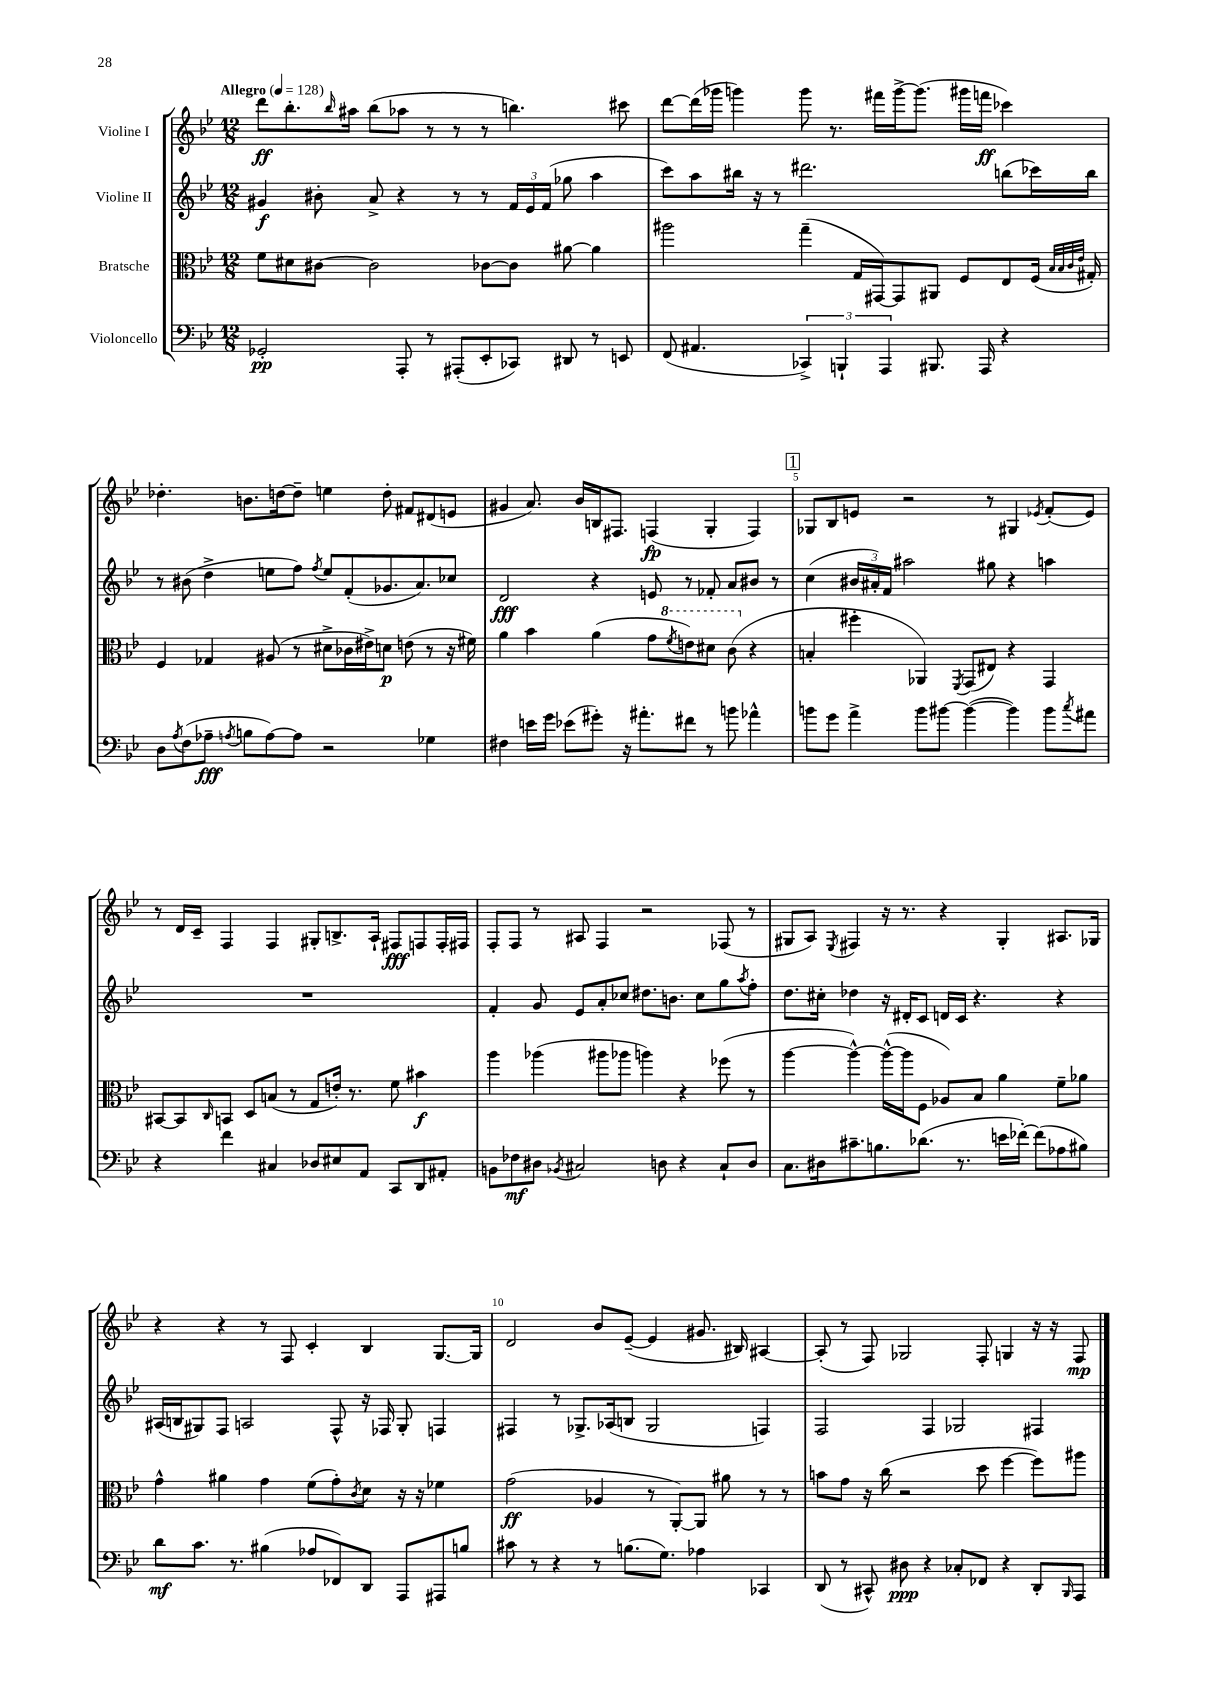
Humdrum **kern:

**kern	**kern	**kern	**kern
*staff4	*staff3	*staff2	*staff1
*clefF4	*clefC3	*clefG2	*clefG2
*k[b-e-]	*k[b-e-]	*k[b-e-]	*k[b-e-]
*M12/8	*M12/8	*M12/8	*M12/8
*MM128	*MM128	*MM128	*MM128
2GG-'	8f	4g#	8ddd
.	8d#	.	8.bb-'
.	[8c#	8b#'	.
.	.	.	16qqbb-
.	.	.	16aa#
.	2c#]	8a^	(8bb-
8AAA'	.	4r	8aa-
8r	.	.	8r
(8AAA#'	.	8r	8r
8EE-'	[8c-	8r	8r
8CC-)	8c-]	24f	4.bb)
.	.	24e-	.
.	.	(24f	.
8DD#	[8a#	8gg-	.
8r	4a#]	4aa	.
8EE	.	.	8ccc#
=	=	=	=
(8FF	2aa#	8ccc)	[8ddd
4.AA#	.	8aa	(16ddd]
.	.	.	16ggg-
.	.	16bb#	4ggg)
.	.	16r	.
.	.	8r	.
6CC-^)	(4gg~	2.ddd#	8ggg
.	.	.	8.r
6BBB`	.	.	.
.	16G	.	.
.	[16GG#)	.	16fff#
6AAA	.	.	.
.	8GG#]	.	[16ggg^
.	.	.	(8.ggg]
8.BBB#	8AA#	.	.
.	8F	.	16ggg#
16AAA	.	.	16fff
4r	8E-	(8bb	4ccc-)
.	(16F	16ccc-)	.
.	32qqB-	.	.
.	32qqB-	.	.
.	32qqc	.	.
.	32qqe-	.	.
.	16G#')	16bb	.
=	=	=	=
8D	4F	8r	4.dd-'
8qA	.	.	.
(8F	.	(8b#	.
8A-~	4G-	4dd^	.
8qA	.	.	.
8B	.	.	8.b
[8A)	(8A#	8ee	.
.	.	.	[16dd
8A]	8r	8ff)	8dd~]
.	.	8qff	.
2r	8d#^	8ee	4ee
.	16c-	(8f'	.
.	16e#^)	.	.
.	8d	8.g-	8dd'
.	(8e	.	8f#
.	.	8.a)	.
4G-	8r	.	(8d#
.	16r	8cc-	8e
.	16f#)	.	.
=	=	=	=
4F#	4a	2d	4g#
16e	4b-	.	8.a)
16g	.	.	.
(8e-	.	.	.
.	.	.	16b-
8g#')	(4a	4r	16B
.	.	.	8.F#
16r	.	.	.
8.a#'	.	.	.
.	8g	8e	(4F
.	8qff	.	.
8f#	8ee)	8r	.
8r	8dd#	8f-'	4G'
8b	(8cc	8a	.
4a-^^	4r	8b#	4F)
.	.	8r	.
=	=	=	=
8b	4B'	(4cc	8G-
8g	.	.	8B-
4a^	4ff#'	24b#	8e
.	.	24a#')	.
.	.	24f	.
.	.	2aa#	2r
8b	4AA-)	.	.
[8b#	.	.	.
.	8qFF	.	.
(4b#_	(8GG	.	.
.	8E#)	8gg#	8r
4b#])	4r	4r	4G#
.	.	.	8qe-
8b#	4GG	4aa	(8f'
8qcc	.	.	.
8a#	.	.	8e-)
=	=	=	=
4r	[8BB#	1.r	8r
.	8BB#]	.	16d
.	.	.	16c~
.	16qqC	.	.
4f	8BB	.	4F
.	8D	.	.
4C#	(8B	.	4F
.	8r	.	.
8D-	8G	.	8G#'
8E#	16e')	.	8.B^
.	8.r	.	.
8AA	.	.	.
.	.	.	16A`
8CC	8f	.	8F#
8DD	4b#	.	8F
8AA#'	.	.	16F'
.	.	.	16F#
=	=	=	=
8BB	4aa	4f'	8F'
8F-	.	.	8F
8D#	(4aa-	8g	8r
8qBB-	.	.	.
2C#	.	8e-	8A#
.	8aa#	8a'	4F
.	8aa-	8cc-	.
.	4aa)	8.dd#	2r
8D	.	.	.
.	.	8.b	.
4r	4r	.	.
.	.	8cc-	.
8C#`	(8ff-	8gg	(8F-
.	.	8qaa	.
8D	8r	8ff'	8r
=	=	=	=
8.C	[4aa	8.dd	8G#
.	.	.	8A)
16D#	.	16cc#'	.
.	.	.	8qE-
8.c#~	4aa^^_)	4dd-	4F#
8.B	.	.	.
.	(16aa^^_	16r	16r
.	16aa]	16d#'	8.r
(8.d-	8F	8c	.
.	8A-)	16d	4r
8.r	.	16c	.
.	8B-	4.r	.
16e	4a	.	4G#'
[16f-')	.	.	.
(8f-]	.	.	.
8A-	8f~	4r	8.A#
8B#)	8a-	.	.
.	.	.	16G-
=	=	=	=
8d	4g^^	(16A#	4r
.	.	16B	.
8.c	.	8G#)	.
.	4a#	8F	4r
8.r	.	.	.
.	.	2A	.
(4B#	4g	.	8r
.	.	.	8F
8A-	(8f	.	4c'
8FF-)	8g')	8F^^	.
.	8qc	.	.
8DD	8d	16r	4B-
.	.	16F-	.
8AAA	16r	8G#'	.
.	16r	.	.
8AAA#	4f-	4F	[8.G
8B	.	.	.
.	.	.	16G]
=	=	=	=
8c#	(2g	4F#	2d
8r	.	.	.
4r	.	8r	.
.	.	8.G-^	.
8r	4A-	.	8b-
.	.	(16A-	.
(8.B	.	8B	([8e-~
.	8r	2G-	4e-]
8.G)	.	.	.
.	[8AA')	.	.
4A-	8AA]	.	8.g#
.	8a#	.	.
.	.	.	16B#)
4CC-	8r	4F)	[4A#
.	8r	.	.
=	=	=	=
(8DD	8b	2F	(8A#']
8r	8g	.	8r
8CC#^^)	16r	.	8F)
.	(16cc	.	.
8D#	2r	.	2G-
4r	.	4F	.
8C-'	.	2G-	.
8FF-	8dd	.	8F'
4r	[4ff	.	4G
8DD'	8ff])	4F#	16r
.	.	.	16r
16qqBBB-	.	.	.
8AAA	8aa#	.	8F
==	==	==	==
*-	*-	*-	*-
